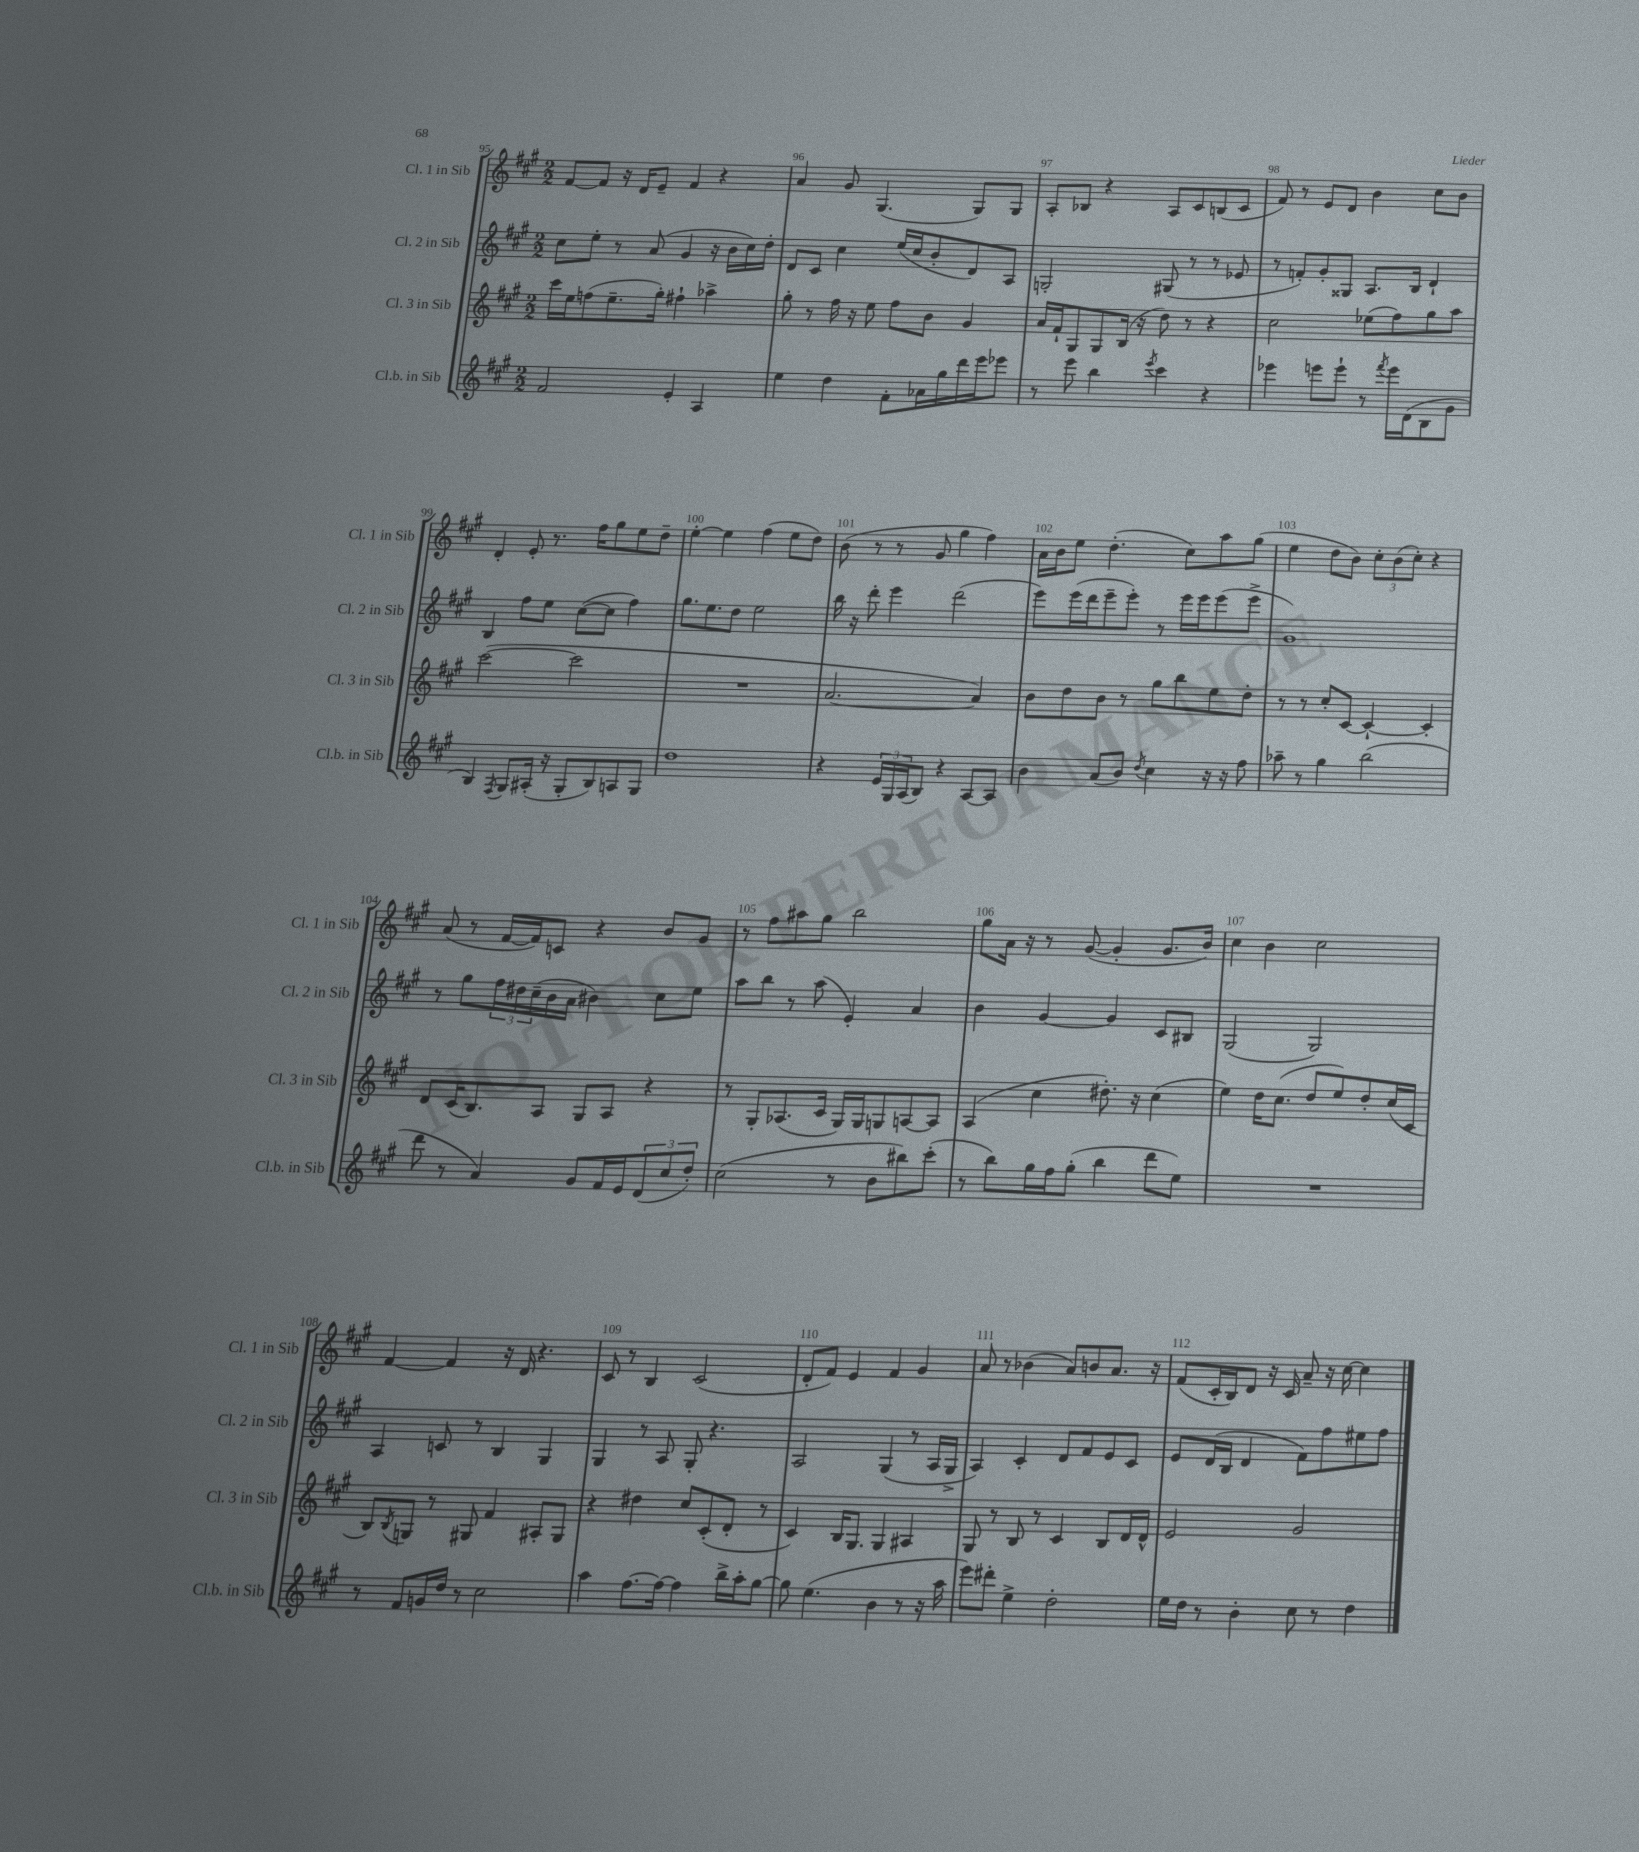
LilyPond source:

<<
\new StaffGroup <<
\new Staff = "s0" \with { instrumentName = "Cl. 1 in Sib" shortInstrumentName = "Cl. 1 in Sib" } {
    \clef treble \key a \major \numericTimeSignature \time 2/2
    fis'8~ fis'8 r16 d'16 e'8-- fis'4 r4 |
    a'4 gis'8 gis4.( gis8) gis8 |
    a8-. bes8 r4 a8 cis'8 b8( cis'8 |
    fis'8) r8 e'8 d'8 b'4 cis''8 b'8 |
    d'4-. e'8-. r8. fis''16 gis''8 e''8 d''8-- |
    e''4~-. e''4 fis''4( e''8 d''8) |
    b'8( r8 r8 gis'8 gis''4 fis''4) |
    a'16 b'16 e''8 d''4.-.( cis''8) a''8 gis''8( |
    e''4 d''8 b'8) \tuplet 3/2 { cis''8-. b'8( cis''8-.) } r4 |
    a'8( r8 fis'16~ fis'16) c'8 r4 b'8 gis'8 |
    r8 fis''8 ais''8 gis''8 b''2 |
    gis''8 a'16 r16 r8 gis'8~( gis'4-. gis'8. b'16) |
    cis''4 b'4 cis''2 |
    fis'4~ fis'4 r16 d'16 r4. |
    cis'8 r8 b4 cis'2( |
    d'8-. fis'8) e'4 fis'4 gis'4 |
    a'8 r8 bes'4( a'8) b'8 a'8. r16 |
    fis'8( cis'16-. b16) d'8 r16 cis'16 a'8-- r16 cis''16~ cis''4 \bar "|." |
}
\new Staff = "s1" \with { instrumentName = "Cl. 2 in Sib" shortInstrumentName = "Cl. 2 in Sib" } {
    \clef treble \key a \major \numericTimeSignature \time 2/2
    cis''8 e''8-. r8 a'8( gis'4 r16 b'16 cis''16) d''16-. |
    d'8 cis'8 cis''4 e''16( cis''16 b'8-. d'8) a8 |
    g2-. gis8( r8 r8 ees'8 |
    r8 f'8-.) gis'8-. gisis8 a8. b16 d'4-! |
    b4 fis''8 e''8 cis''8~( cis''8 fis''4) |
    gis''8. e''8. d''8 e''2 |
    b''16 r16 d'''8-. e'''4 d'''2( |
    e'''8) e'''16( d'''16 e'''8-- e'''8-.) r8 e'''16 e'''16 e'''8( e'''8-> |
    gis'1) |
    r8 gis''8 \tuplet 3/2 { fis''16 dis''16 cis''16--( } b'16 a'16 bis'4) cis''8 e''8 |
    a''8 b''8 r8 a''8( e'4-.) a'4 |
    b'4 gis'4~ gis'4 cis'8 bis8 |
    gis2( gis2) |
    a4 c'8 r8 b4 gis4 |
    gis4 r8 a8 gis8-. r4. |
    a2 gis4( r8 a16 gis16-> |
    a4) cis'4-. d'8 fis'8 e'8 cis'8 |
    e'8 d'16( b16 d'4 fis'8) fis''8 eis''8 fis''8 \bar "|." |
}
\new Staff = "s2" \with { instrumentName = "Cl. 3 in Sib" shortInstrumentName = "Cl. 3 in Sib" } {
    \clef treble \key a \major \numericTimeSignature \time 2/2
    cis'''16 e''16 f''8( e''8.-- gis''16-.) fis''4-! aes''4-> |
    gis''8-. r8 fis''16 r16 e''8 fis''8 b'8 gis'4 |
    a'16 fis'16-! gis8 gis8 b16( r16 d''8) r8 r4 |
    cis''2 ees''8( fis''8) gis''8 a''8 |
    cis'''2~( cis'''2 |
    R1 |
    a'2.~ a'4) |
    b'8 d''8 b'8 r8 gis''8 b''8 e''8 d''8-. |
    r8 r8 cis''8-. cis'8~ cis'4~-! cis'4-. |
    d'8 cis'16( b8.) a8 gis8 a8 r4 |
    r8 gis8-. aes8.( cis'16 gis16) gis16 g8 a8~ a8 |
    a4( cis''4 dis''8.-.) r16 cis''4( |
    e''4) d''16 cis''8.( d''8 e''8) d''8-. cis''16( cis'16 |
    b8) \acciaccatura { b8 } g8 r8 gis8 fis'4 ais8-. gis8 |
    r4 dis''4 cis''8 cis'8-.( d'8-. r8 |
    cis'4) b16 gis8. gis4 ais4 |
    gis8 r8 b8 r8 cis'4 b8 d'16 d'16-^ |
    e'2 gis'2 \bar "|." |
}
\new Staff = "s3" \with { instrumentName = "Cl.b. in Sib" shortInstrumentName = "Cl.b. in Sib" } {
    \clef treble \key a \major \numericTimeSignature \time 2/2
    fis'2 e'4-. a4 |
    e''4 d''4 fis'8-. aes'16 gis''16 d'''16 e'''16 ees'''8 |
    r8 e'''8 b''4 \acciaccatura { e'''8 } cis'''4 r4 |
    ees'''4 e'''8 e'''8-! r8 \acciaccatura { fis'''8 } e'''16 d'16( b8 gis'8 |
    b4) \acciaccatura { fis8 } gis8 ais16-.( r16 gis8-. b8) a8 gis8 |
    d''1 |
    r4 \tuplet 3/2 { e'16 gis16 a16( } b8) r4 a8~ a8 |
    b'4 a'8( b'8) \acciaccatura { d''8 } cis''4 r16 r16 fis''8 |
    aes''8-- r8 gis''4 b''2( |
    d'''8 r8 a'4) gis'8 fis'16 e'16 \tuplet 3/2 { d'8( cis''8 d''8-.) } |
    cis''2( r8 b'8 bis''8) cis'''8-.( |
    r8 b''8) gis''16 fis''16 gis''8-.( b''4 d'''8 e''8) |
    R1 |
    r8 fis'8 g'16 d''16 r8 cis''2 |
    a''4 fis''8.~ fis''16~ fis''4 b''16-> a''16-. gis''8~ |
    gis''8 e''4.( b'4 r8 r16 a''16 |
    e'''8) dis'''8-. e''4-> d''2-. |
    e''16 d''16 r8 b'4-. cis''8 r8 d''4 \bar "|." |
}
>>
>>
\layout { \context { \Score currentBarNumber = #95 \override BarNumber.break-visibility = ##(#f #t #t) barNumberVisibility = #all-bar-numbers-visible } }
